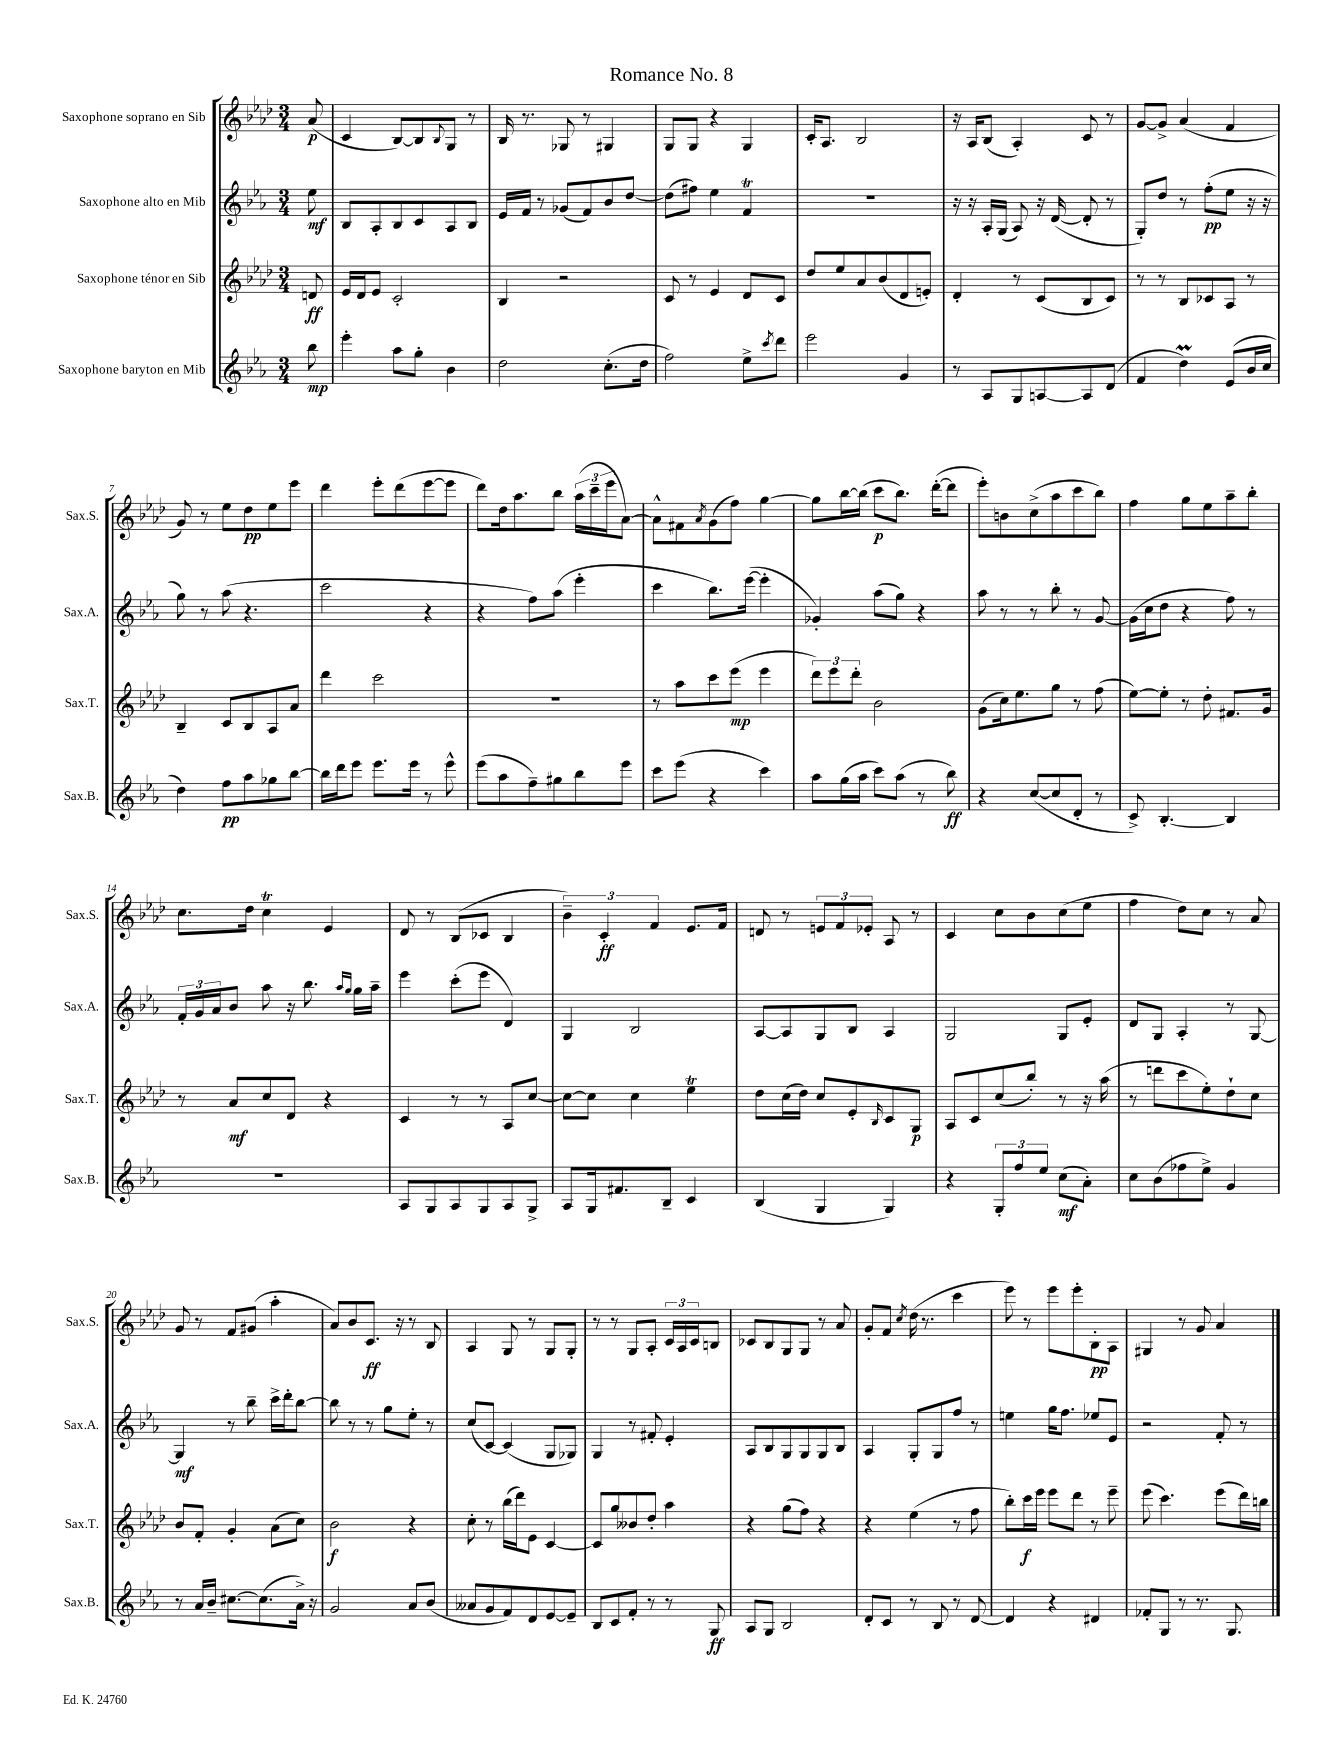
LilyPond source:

\header { title = "Romance No. 8" }
<<
\new StaffGroup <<
\new Staff = "s0" \with { instrumentName = "Saxophone soprano en Sib" shortInstrumentName = "Sax.S." } {
    \clef treble \key aes \major \numericTimeSignature \time 3/4 \partial 8
    aes'8\p( |
    c'4 bes8~) bes8 \appoggiatura { bes8 } g8 r8 |
    bes16 r8. ges8 r8 gis4 |
    g8 g8 r4 g4 |
    c'16-. aes8. bes2 |
    r16 aes16 bes8( aes4-.) c'8 r8 |
    g'8~ g'8-> aes'4( f'4 |
    g'8) r8 ees''8 des''8\pp ees''8 ees'''8 |
    des'''4 ees'''8-. des'''8( ees'''8~ ees'''8 |
    des'''8) des''16 aes''8. bes''8 \tuplet 3/2 { aes''16( c'''16-- ees'''16 } aes'8~) |
    aes'8-^ fis'8 \acciaccatura { aes'8 } g'8( f''8) g''4~ |
    g''8 bes''16~ bes''16( c'''8\p bes''8.) des'''16~-.( des'''8 |
    ees'''8-.) b'8 c''8->( aes''8 c'''8 bes''8) |
    f''4 g''8 ees''8 aes''8-- bes''8-. |
    c''8. des''16 c''4\trill ees'4 |
    des'8 r8 bes8( ces'8 bes4 |
    \tuplet 3/2 { bes'4--) c'4-.\ff f'4 } ees'8. f'16 |
    d'8 r8 \tuplet 3/2 { e'8 f'8 ees'8-. } aes8 r8 |
    c'4 c''8 bes'8 c''8( ees''8 |
    f''4 des''8) c''8 r8 aes'8 |
    g'8 r8 f'8 gis'8( aes''4-. |
    aes'8) bes'8 c'8.\ff r16 r8 bes8 |
    aes4 g8 r8 g8 g8-. |
    r8 r8 g8 aes8-. \tuplet 3/2 { c'16 aes16 c'16 } b8 |
    ces'8 bes8 g8 g8 r8 aes'8 |
    g'8-. f'8 \acciaccatura { c''8 } des''16( r8. c'''4 |
    ees'''8) r8 ees'''8 ees'''8-. bes8-.\pp aes8 |
    gis4 r8 g'8 aes'4 \bar "|." |
}
\new Staff = "s1" \with { instrumentName = "Saxophone alto en Mib" shortInstrumentName = "Sax.A." } {
    \clef treble \key ees \major \numericTimeSignature \time 3/4 \partial 8
    ees''8\mf |
    bes8 aes8-. bes8 c'8 aes8 bes8 |
    ees'16 f'16 r8 ges'8( f'8) bes'8 d''8~ |
    d''8( fis''8) ees''4 f'4\trill |
    R2. |
    r16 r16 aes16-. g16( aes8) r16 d'16~( d'8-. r8 |
    g8-.) d''8 r8 f''8-.\pp( ees''8 r16 r16 |
    g''8) r8 aes''8( r4. |
    c'''2 r4 |
    r4 f''8) aes''8( ees'''4-. |
    c'''4 bes''8.) ees'''16~( ees'''4-. |
    ges'4-.) aes''8( g''8) r4 |
    aes''8 r8 r8 bes''8-. r8 g'8~ |
    g'16( c''16 d''8 r4 f''8) r8 |
    \tuplet 3/2 { f'16-. g'16 aes'16 } bes'8 aes''8 r16 bes''8. \grace { aes''16 g''16 } g''16 aes''16-- |
    ees'''4 c'''8-.( ees'''8 d'4) |
    g4 bes2 |
    aes8~ aes8 g8 bes8 aes4 |
    g2 g8 ees'8-. |
    d'8 g8 aes4-. r8 g8~ |
    g4\mf r8 bes''8-- c'''16-> d'''16-. bes''8~ |
    bes''8 r8 r8 g''8 ees''8-. r8 |
    c''8( c'8~) c'4( g8 ges8) |
    g4 r8 fis'8-. ees'4-. |
    aes8 bes8 g8 g8 g8 bes8 |
    aes4 g8-. g8 f''8 r8 |
    e''4 g''16 f''8. ees''8 ees'8 |
    r2 f'8-. r8 \bar "|." |
}
\new Staff = "s2" \with { instrumentName = "Saxophone ténor en Sib" shortInstrumentName = "Sax.T." } {
    \clef treble \key aes \major \numericTimeSignature \time 3/4 \partial 8
    d'8\ff |
    ees'16 des'16 ees'8 c'2-. |
    bes4 r2 |
    c'8 r8 ees'4 des'8 c'8 |
    des''8 ees''8 aes'8 bes'8( des'8 e'8-.) |
    des'4-. r8 c'8( bes8 c'8) |
    r8 r8 bes8 ces'8 aes8 r8 |
    bes4-- c'8 bes8 aes8 aes'8 |
    des'''4 c'''2 |
    R2. |
    r8 aes''8 c'''8 ees'''8\mp( ees'''4 |
    \tuplet 3/2 { des'''8) ees'''8 des'''8-. } bes'2 |
    g'8( c''16) ees''8. g''8 r8 f''8( |
    ees''8~) ees''8-. r8 des''8-. fis'8. g'16 |
    r8 aes'8\mf c''8 des'8 r4 |
    c'4 r8 r8 aes8 c''8~ |
    c''8~ c''8 c''4 ees''4\trill |
    des''8 c''16( des''16) c''8 ees'8-. \grace { bes16 } c'8 g8\p |
    aes8 c'8 c''8( bes''8-.) r8 r16 aes''16( |
    r8 d'''8 c'''8 ees''8-.) des''8-! c''8 |
    bes'8 f'8-. g'4-. aes'8( c''8) |
    bes'2\f r4 |
    c''8-. r8 bes''16( des'''16) ees'8 c'4~ |
    c'8 g''8 beses'8 des''8-. aes''4 |
    r4 g''8( f''8) r4 |
    r4 ees''4( r8 f''8 |
    bes''8-.) c'''16\f ees'''16 ees'''8 des'''8 r8 ees'''8-- |
    ees'''8( c'''4.) ees'''8( des'''16) b''16 \bar "|." |
}
\new Staff = "s3" \with { instrumentName = "Saxophone baryton en Mib" shortInstrumentName = "Sax.B." } {
    \clef treble \key ees \major \numericTimeSignature \time 3/4 \partial 8
    bes''8\mp |
    ees'''4-. aes''8 g''8-. bes'4 |
    d''2 c''8.-.( d''16 |
    f''2) ees''8-> \acciaccatura { c'''8 } d'''8 |
    ees'''2 g'4 |
    r8 aes8 g8 a8~ a8 d'8( |
    f'4 d''4\prall) ees'8( bes'16 c''16 |
    d''4) f''8\pp aes''8 ges''8 bes''8~ |
    bes''16 d'''16 ees'''8 ees'''8. ees'''16 r8 ees'''8-^ |
    ees'''8( aes''8 f''8--) gis''8 bes''8 ees'''8 |
    c'''8 ees'''8( r4 c'''4) |
    aes''8 g''16( aes''16 c'''8) aes''8( r8 bes''8\ff) |
    r4 c''8~( c''8 d'8-. r8 |
    c'8->) bes4.~-. bes4 |
    R2. |
    aes8 g8 aes8 g8 aes8 g8-> |
    aes8 g16 fis'8. bes8-- c'4 |
    bes4( g4 g4) |
    r4 \tuplet 3/2 { g8-. f''8 ees''8 } c''8\mf( aes'8-.) |
    c''8 bes'8( fes''8 ees''8->) g'4 |
    r8 aes'16 bes'16-- cis''8.~ cis''8.( aes'16->) r16 |
    g'2 aes'8 bes'8( |
    aeses'8 g'8 f'8) d'8 ees'8~ ees'8-- |
    bes8 c'8 f'8-. r8 r8 g8\ff |
    aes8 g8 bes2 |
    d'8-. c'8 r8 bes8 r8 d'8~ |
    d'4 r4 dis'4 |
    fes'8-. g8 r8 r8. g8. \bar "|." |
}
>>
>>
